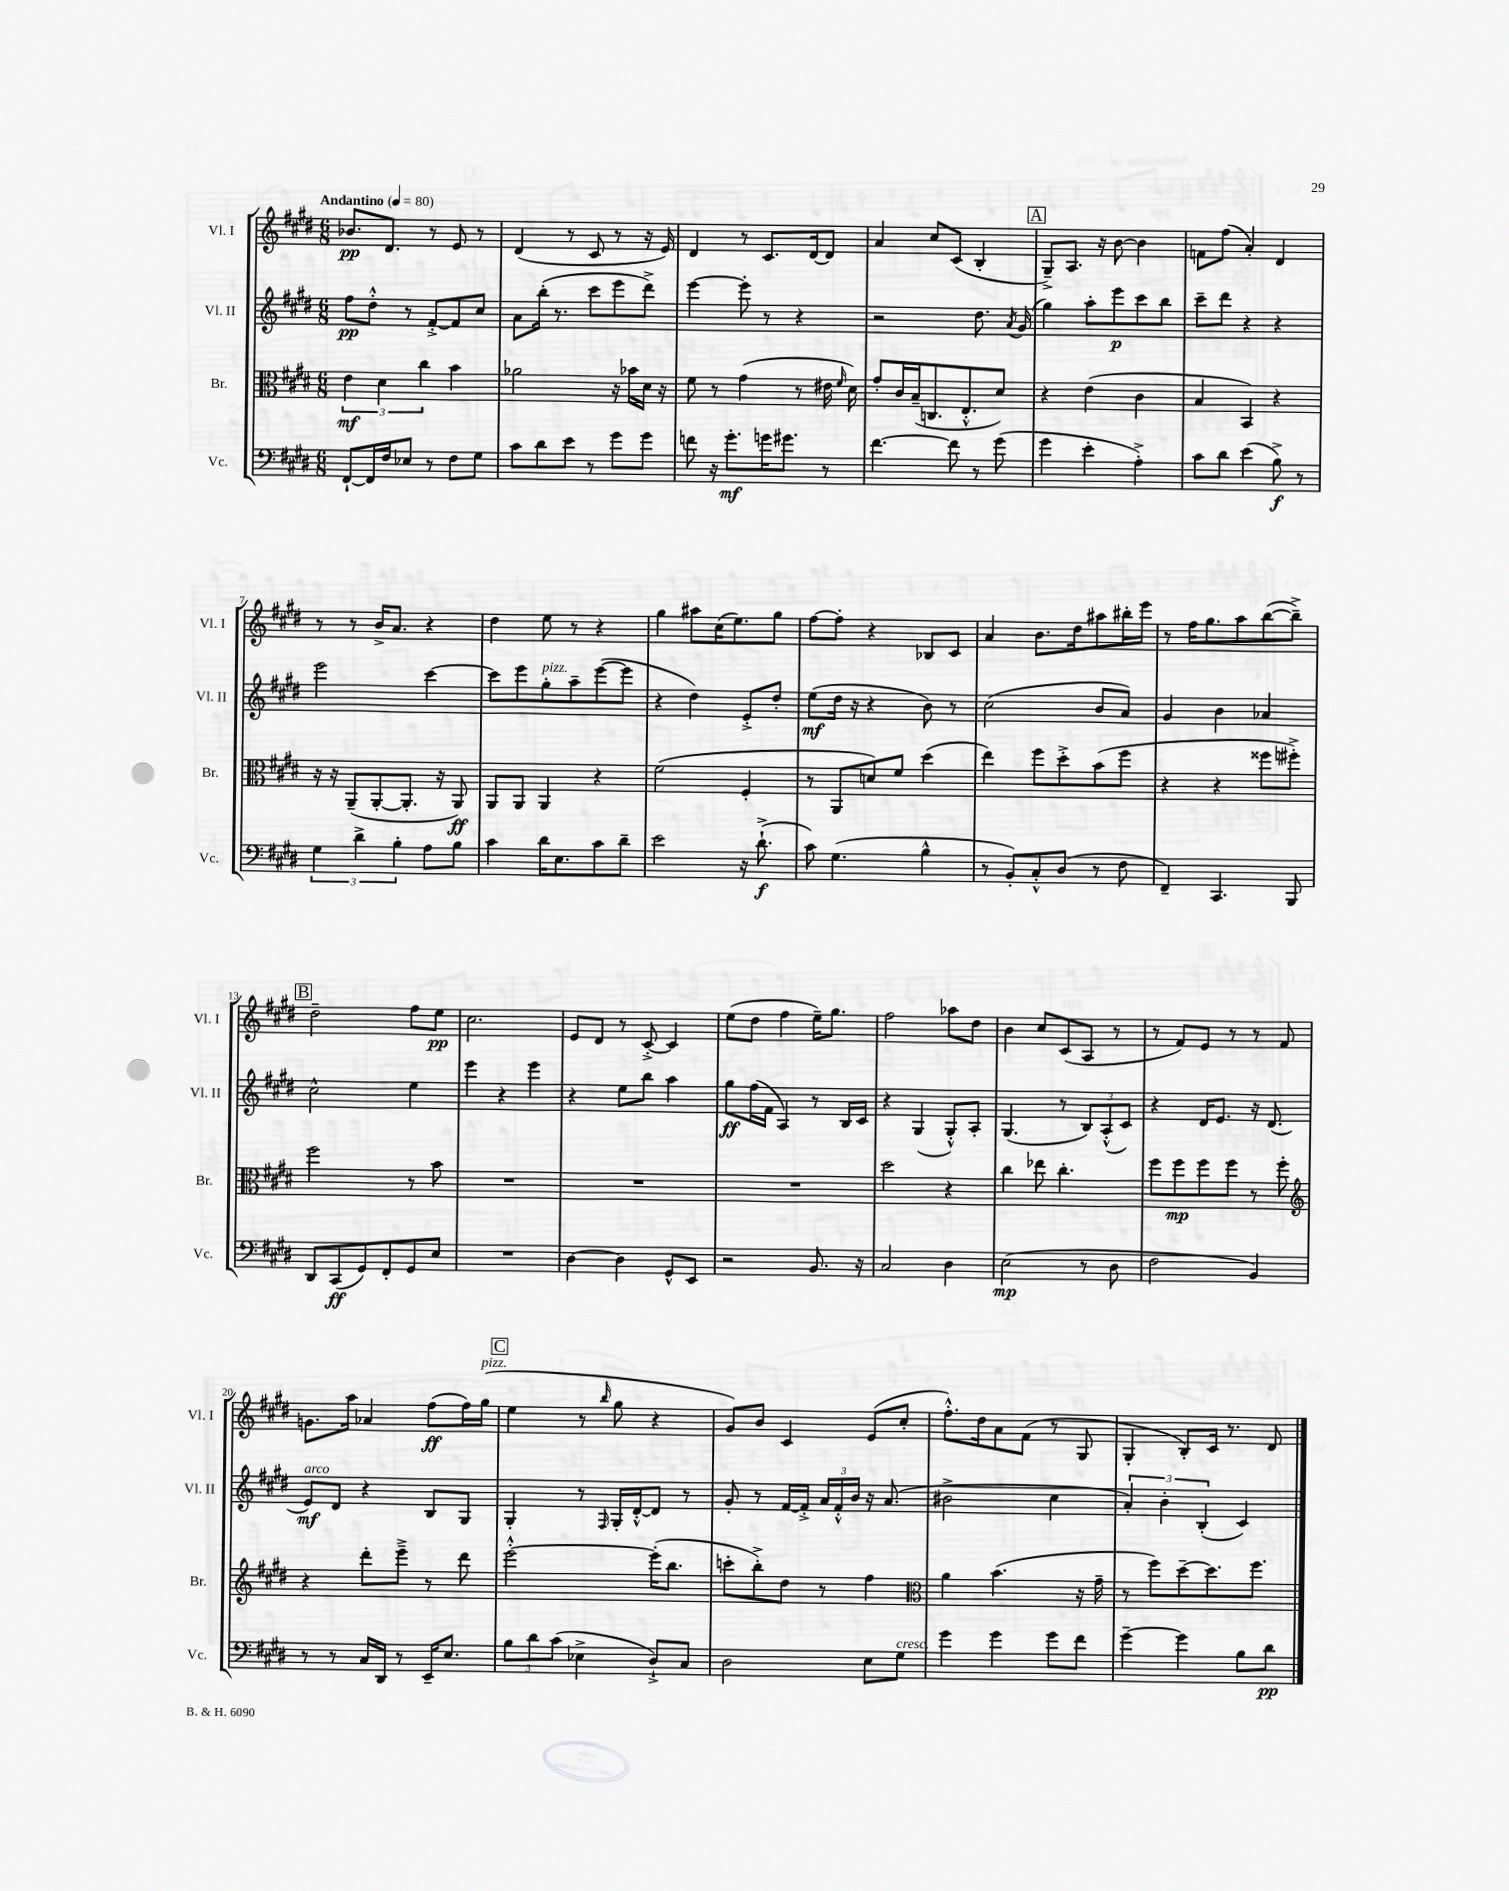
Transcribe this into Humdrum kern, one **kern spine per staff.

**kern	**kern	**kern	**kern
*staff4	*staff3	*staff2	*staff1
*clefF4	*clefC3	*clefG2	*clefG2
*k[f#c#g#d#]	*k[f#c#g#d#]	*k[f#c#g#d#]	*k[f#c#g#d#]
*M6/8	*M6/8	*M6/8	*M6/8
*MM80	*MM80	*MM80	*MM80
[8FF#`	6e	8ff#	8.b-
16FF#]	.	8dd#'^^	.
.	6d#	.	.
16F#	.	.	8.d#
8E-	.	8r	.
.	6cc#	.	.
8r	.	[8f#'^	8r
8F#	4b	8f#]	8e
8G#	.	8cc#	8r
=	=	=	=
8c#	2a-	8a	(4d#
8d#	.	(16bb'	.
.	.	8.r	.
8e	.	.	8r
8r	.	8ccc#	8c#
8g#	16r	8eee	8r
.	16b-	.	.
8g#	16d#	8ddd#^)	16r
.	16r	.	16e)
=	=	=	=
8f	8f#	[4eee	4d#
16r	8r	.	.
8.g#'	.	.	.
.	(4g#	8eee']	8r
16g	.	8r	8.c#
8.g#	.	.	.
.	8r	4r	.
.	.	.	[16d#
8r	16e#	.	8d#]
.	16qqf#	.	.
.	16d#)	.	.
=	=	=	=
[4.f#	8g#'	2r	4a
.	16c#	.	.
.	(16B~	.	.
.	8.C	.	8cc#
8f#]	.	.	(8c#
.	8.E'^^	.	.
8r	.	8.dd#	4B'
(8g#	8d#)	.	.
.	.	8qa	.
.	.	(16g#	.
=	=	=	=
4g#	4r	4gg#)	8G#~^)
.	.	.	8.A
4e'	(4e	8aa'	.
.	.	.	16r
.	.	8eee	[8b
4A'^)	4c#	8ccc#	4b]
.	.	8bb	.
=	=	=	=
8c#	4B	8ccc#~	8f
8d#	.	8ddd#	(8ff#
(4e	4BB)	4r	4a')
8B^)	4r	4r	4d#
8r	.	.	.
=	=	=	=
6G#	16r	2eee	8r
.	16r	.	.
.	(8AA~	.	8r
6d#^	.	.	.
.	[8AA'	.	16b^
.	.	.	8.a
6B'	.	.	.
.	8.AA']	.	.
8A	.	[4ccc#	4r
.	16r	.	.
8B	8AA)	.	.
=	=	=	=
4c#	8AA	8ccc#]	4dd#
.	8AA	8eee	.
16d#	4AA	8gg#'	8ee
8.E	.	.	.
.	.	8aa~	8r
8c#	4r	([8eee	4r
8d#~	.	8eee]	.
=	=	=	=
2e	(2f#	4r	4gg#
.	.	4dd#)	8aa#
.	.	.	(16cc#
.	.	.	8.ee)
16r	4F#'	8e'^	.
(8.d#`^	.	.	.
.	.	8dd#'	8gg#
=	=	=	=
8c#)	8r	(8ee	[8ff#
(4.G#	8AA	16dd#	8ff#']
.	.	16r	.
.	8d)	4r	4r
.	8f#	.	.
4B^^	(4dd#	8b)	8B-
.	.	8r	8c#
=	=	=	=
8r	4ee)	(2cc#	4a
8BB')	.	.	.
8C#'^^	8ff#	.	8.b
(8D#	8dd#'^	.	.
.	.	.	16dd#
8r	(8b	8b	8aa#
8F#	8ff#	8a)	16bb#'
.	.	.	16eee
=	=	=	=
4FF#~)	4r	4g#	8r
.	.	.	16ff#
.	.	.	8.gg#
4.CC#	4r	4b	.
.	.	.	8aa
.	8ff##	4a-	([8bb
8BBB	8ff#'^)	.	8bb~^])
=	=	=	=
8DD#	2ff#	2cc#^^	2dd#~
(8CC#	.	.	.
8GG#)	.	.	.
8FF#'	.	.	.
8GG#	8r	4ee	8ff#
8E	8b	.	8ee
=	=	=	=
2.r	2.r	4eee	2.cc#
.	.	4r	.
.	.	4eee	.
=	=	=	=
[4D#	2.r	4r	8e
.	.	.	8d#
4D#]	.	8ee	8r
.	.	8bb	[8c#'^
8GG#^^	.	4aa	4c#]
8EE	.	.	.
=	=	=	=
2r	2.r	8gg#	(8ee
.	.	(16ff#	8dd#
.	.	16f#	.
.	.	4A)	4ff#
8.BB	.	8r	16ee~)
.	.	.	8.gg#
.	.	16B	.
16r	.	16c#	.
=	=	=	=
2C#	2dd#	4r	2ff#
.	.	(4G#	.
4D#	4r	8G#'^^)	8aa-
.	.	8A'	8dd#
=	=	=	=
(2E	4cc#	(4.G#	4b
.	8ee-	.	8cc#
.	4.cc#'	8r	(8c#
8r	.	12B)	8A
.	.	(12A'^^	.
8D#	.	.	8r
.	.	12c#)	.
=	=	=	=
2F#	8ff#	4r	8r
.	8ff#	.	8f#)
.	8ff#	16d#	8e
.	.	8.e	.
.	8ff#	.	8r
4BB)	8r	16r	8r
.	.	(8.d#	.
.	8ff#'	.	8f#
=	=	=	=
*	*clefG2	*	*
8r	4r	8e)	8.g
8r	.	8d#	.
.	.	.	16aa
16C#	8ddd#'	4r	4a-
16DD#	.	.	.
8r	8eee~^	.	.
16EE~	8r	8B	(8ff#
8.E	.	.	.
.	8ddd#	8G#	16ff#)
.	.	.	(16gg#
=	=	=	=
12B	[2eee'^^	4G#'	4ee
12d#	.	.	.
(12c#	.	.	.
4E-^	.	8r	8r
.	.	16qqF#	16qqbb
.	.	16G#'	8gg#
.	.	[16d#'^^	.
8D#`^)	(16eee']	8d#]	4r
.	8.bb	.	.
8C#	.	8r	.
=	=	=	=
2D#	8ccc'	8g#'	8g#)
.	8bb'^)	8r	8b
.	8dd#	[16f#	4c#
.	.	16f#'^]	.
.	8r	24a	.
.	.	24f#'^^	.
.	.	24b	.
8E	4ff#	16r	(8e
.	.	(8.a	.
8G#	.	.	8cc#'
=	=	=	=
*	*clefC3	*	*
4g#	4a	2b#^	8.ff#'^^)
.	.	.	16dd#
4g#	(4.b	.	8a
.	.	.	(8f#
8g#	.	4cc#	8r
8f#	16r	.	8G#
.	16g#~	.	.
=	=	=	=
[4g#~	8r	6a')	4G#'
.	8ff#)	.	.
.	.	6b'	.
4g#]	[8dd#~	.	8B')
.	.	(6B'	.
.	8.dd#]	.	16c#
.	.	.	8.r
8B	.	4c#)	.
.	8.ff#	.	.
8d#	.	.	8d#
==	==	==	==
*-	*-	*-	*-
